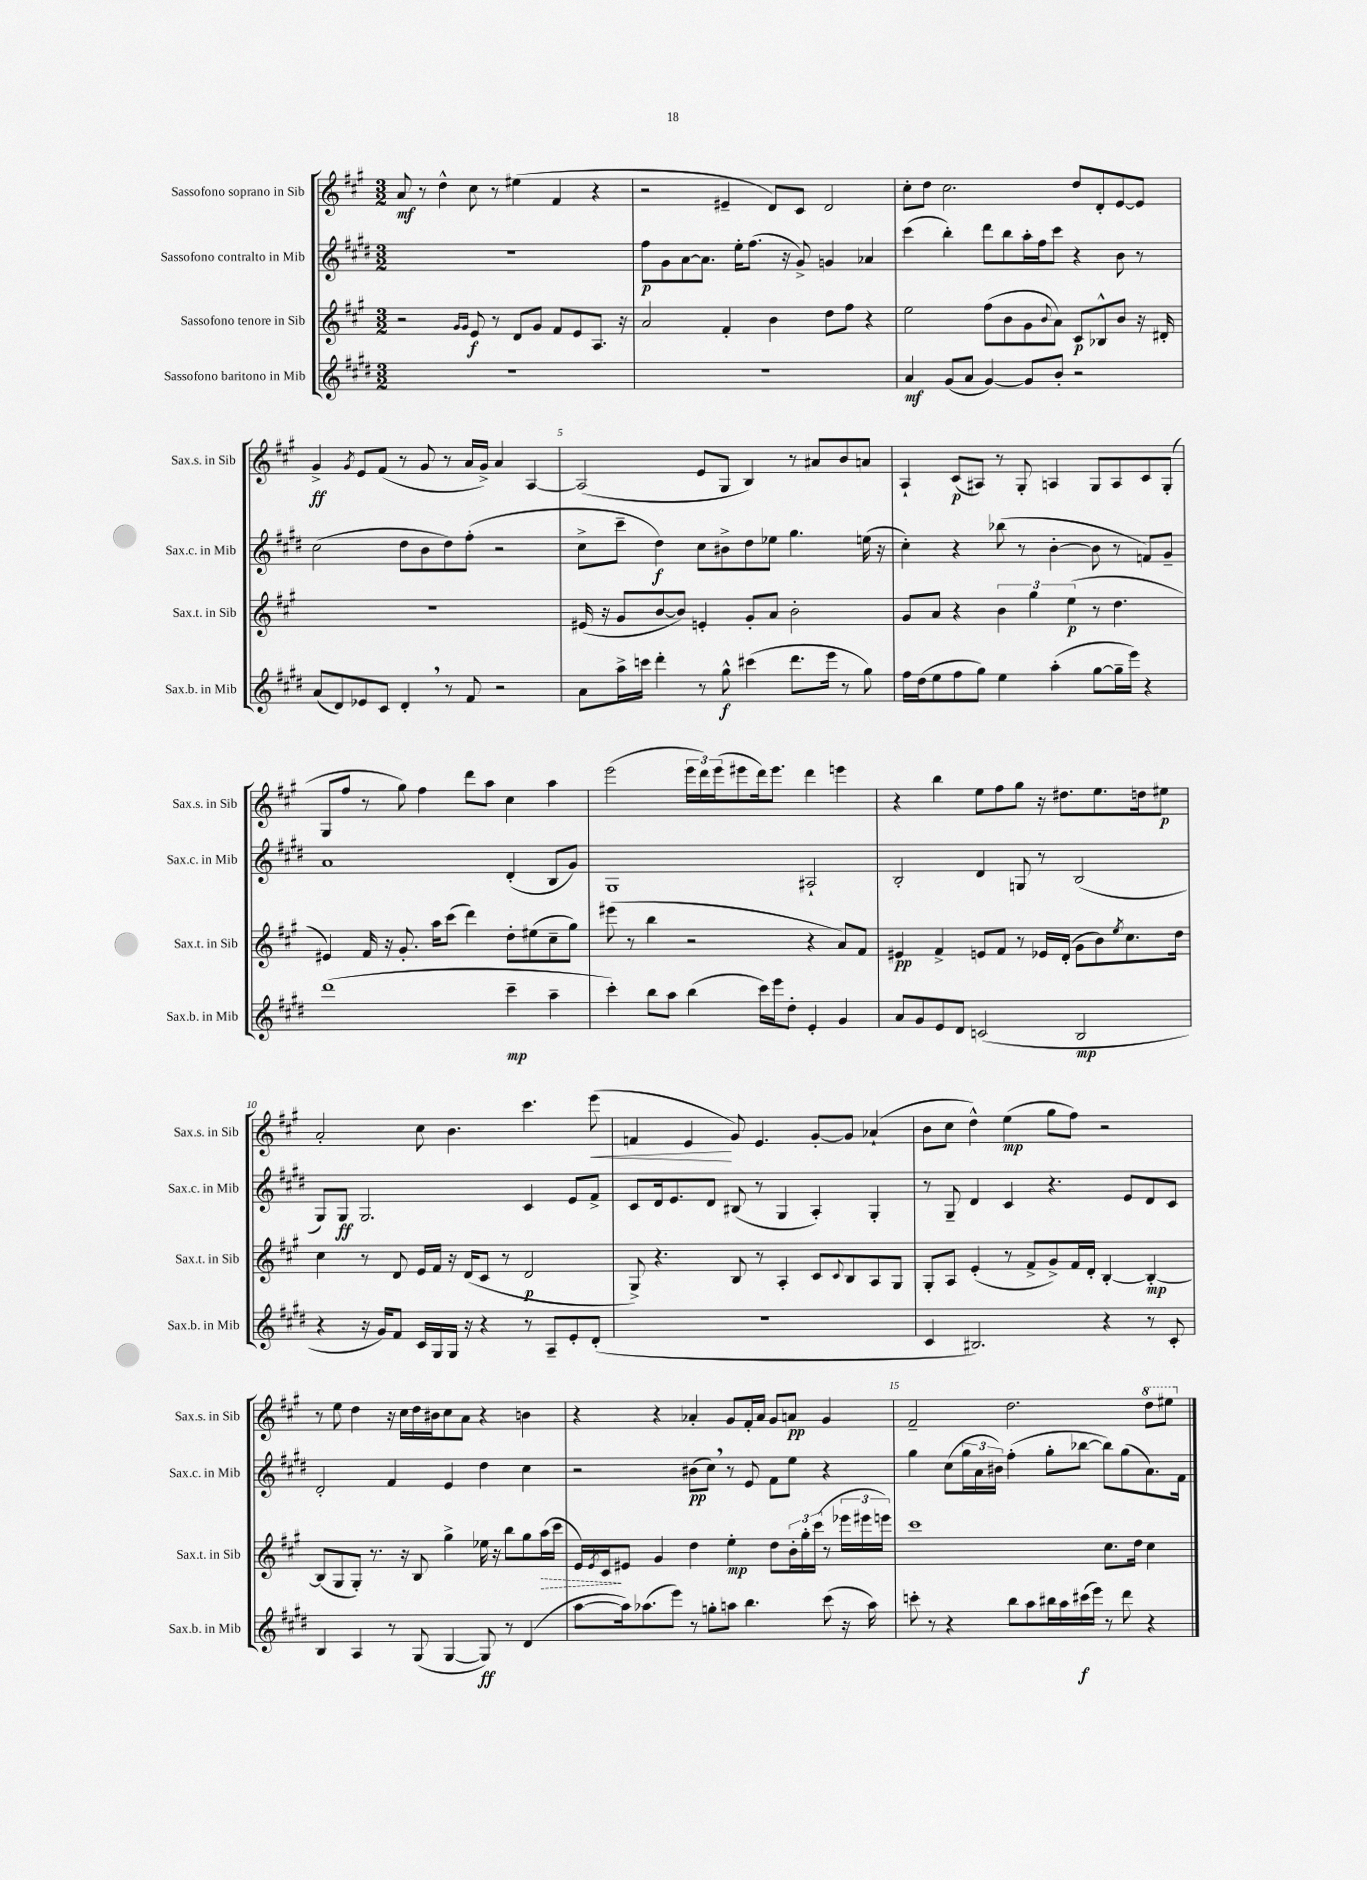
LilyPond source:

<<
\new StaffGroup <<
\new Staff = "s0" \with { instrumentName = "Sassofono soprano in Sib" shortInstrumentName = "Sax.s. in Sib" } {
    \clef treble \key a \major \numericTimeSignature \time 3/2
    a'8\mf r8 d''4-^ cis''8 r8 eis''4( fis'4 r4 |
    r2 eis'4-- d'8) cis'8 d'2 |
    cis''8-. d''8 cis''2. d''8 d'8-. e'8~ e'8 |
    gis'4->\ff \acciaccatura { gis'8 } e'8 fis'8( r8 gis'8 r8 a'16 gis'16->) a'4 a4~ |
    a2( e'8 gis8 b4) r8 ais'8 b'8 a'8 |
    a4-! cis'8\p( ais8) r8 gis8-. a4 gis8 a8 cis'8 gis8-.( |
    gis8 fis''8 r8 gis''8) fis''4 d'''8 a''8 cis''4 a''4 |
    e'''2( \tuplet 3/2 { e'''16 d'''16) e'''16( } eis'''8 d'''16) eis'''8. d'''4 e'''4 |
    r4 b''4 e''8 fis''8 gis''8 r16 dis''8. e''8. d''16 eis''8\p |
    a'2-. cis''8 b'4. cis'''4. e'''8\<( |
    f'4 e'4\! gis'8) e'4. gis'8~-. gis'8 aes'4-!( |
    b'8 cis''8 d''4-^) e''4\mp( gis''8 fis''8) r2 |
    r8 e''8 d''4 r16 cis''16 d''16 bis'16 cis''8 a'8 r4 b'4 |
    r4 r4 aes'4-. gis'8 fis'16-. aes'16 gis'8 a'8\pp gis'4 |
    fis'2-- d''2. \ottava #1 d'''8 eis'''8 \ottava #0 \bar "|." |
}
\new Staff = "s1" \with { instrumentName = "Sassofono contralto in Mib" shortInstrumentName = "Sax.c. in Mib" } {
    \clef treble \key e \major \numericTimeSignature \time 3/2
    R1. |
    fis''8\p gis'8 a'8~ a'8. e''16-. fis''8.( r16 gis'8->) g'4 aes'4 |
    cis'''4( b''4-.) dis'''8 b''8 a''16-. fis''16 cis'''8 r4 b'8 r8 |
    cis''2( dis''8 b'8 dis''8) fis''8-.( r2 |
    cis''8-> cis'''8-- dis''4\f) cis''8 bis'8-> dis''8 ees''8 gis''4. e''16( r16 |
    cis''4-.) r4 bes''8( r8 b'4~-. b'8 r8 f'8) gis'8-- |
    a'1 dis'4-.( b8 gis'8) |
    gis1 ais2-! |
    b2-. dis'4 g8 r8 b2( |
    gis8) gis8\ff gis2. cis'4 e'8 fis'8-> |
    cis'8 dis'16 e'8. dis'8 bis8( r8 gis4 a4-.) gis4-. |
    r8 gis8-- dis'4 cis'4 r4. e'8 dis'8 cis'8 |
    dis'2-. fis'4 e'4 dis''4 cis''4 |
    r2 bis'8\pp( cis''8) \breathe r8 e'8 fis'8 e''8 r4 |
    gis''4 cis''8( \tuplet 3/2 { gis''16 a'16 bis'16) } fis''4-.( gis''8-. bes''8~ bes''8) gis''8( a'8.) fis'16 \bar "|." |
}
\new Staff = "s2" \with { instrumentName = "Sassofono tenore in Sib" shortInstrumentName = "Sax.t. in Sib" } {
    \clef treble \key a \major \numericTimeSignature \time 3/2
    r2 \grace { gis'16 gis'16 } e'8\f r8 d'8 gis'8 fis'8 e'8 a8. r16 |
    a'2 fis'4-. b'4 d''8 fis''8 r4 |
    e''2 fis''8( b'8 gis'8 \appoggiatura { b'8 } a'8) cis'8\p bes8-^ b'8 r16 dis'16-. |
    R1. |
    eis'16( r16 gis'8 b'8~ b'8) e'4-. gis'8-. a'8 b'2-. |
    gis'8 a'8 r4 \tuplet 3/2 { b'4 gis''4 e''4\p( } r8 d''4. |
    eis'4) fis'16 r16 gis'8.-. a''16 cis'''8( d'''4) d''8-. eis''8( cis''8-- gis''8) |
    eis'''8( r8 b''4 r2 r4 a'8) fis'8 |
    eis'4\pp fis'4-> e'8 fis'8 r8 ees'16 d'16-.( gis'8 b'8) \acciaccatura { e''8 } cis''8. d''16 |
    cis''4 r8 d'8 e'16 fis'16 r16 d'16( cis'8 r8 d'2\p |
    gis8->) r4. b8 r8 a4-. cis'8 \appoggiatura { cis'8 } b8 a8 gis8 |
    gis8-. a8 e'4-.( r8 fis'8-> gis'8->) fis'16 d'16-. b4~-. b4~-.\mp |
    b8( gis8 gis8-.) r8. r16 b8 gis''4-> ees''16 r16 b''8 gis''8 \once \override Hairpin.style = #'dashed-line a''16\>( cis'''16 |
    e'16) \acciaccatura { e'8 } cis'16\! eis'8 gis'4 d''4 e''4-.\mp d''8 \tuplet 3/2 { b'16-. gis''16-. cis'''16( } r8 \tuplet 3/2 { ees'''16 eis'''16 e'''16) } |
    cis'''1 cis''8. d''16 cis''4 \bar "|." |
}
\new Staff = "s3" \with { instrumentName = "Sassofono baritono in Mib" shortInstrumentName = "Sax.b. in Mib" } {
    \clef treble \key e \major \numericTimeSignature \time 3/2
    R1. |
    R1. |
    a'4\mf gis'8( a'8 gis'4~) gis'8 b'8-. r2 |
    a'8( dis'8) ees'8 cis'8 dis'4-. \breathe r8 fis'8 r2 |
    a'8 a''16-> c'''16 dis'''4-. r8 gis''8-^\f cis'''4( dis'''8. e'''16 r8 gis''8) |
    fis''16 dis''16( e''8 fis''8 gis''8) e''4 a''4-.( gis''8~ gis''16-- e'''16) r4 |
    dis'''1( cis'''4--\mp a''4-- |
    cis'''4-.) b''8 a''8 b''4( cis'''16) e'''16 dis''8-. e'4-. gis'4 |
    a'8 gis'8 e'8 dis'8 c'2( b2\mp |
    r4 r16 gis'16) fis'8 cis'16 gis16 gis16 r16 r4 r8 a8-- e'8-. dis'8-.( |
    R1. |
    cis'4 bis2.) r4 r8 cis'8-. |
    b4 a4 r8 gis8( gis4~ gis8\ff) r8 dis'4( |
    a''8~ a''16) aes''8.( e'''8) r8 g''8-. a''8 b''4. cis'''8( r16 a''16) |
    c'''8-. r8 r4 b''8 a''8 bis''16 a''16 cis'''16\f( e'''16) r8 dis'''8 r4 \bar "|." |
}
>>
>>
\layout { \context { \Score \override BarNumber.break-visibility = ##(#f #t #t) barNumberVisibility = #(every-nth-bar-number-visible 5) } }
